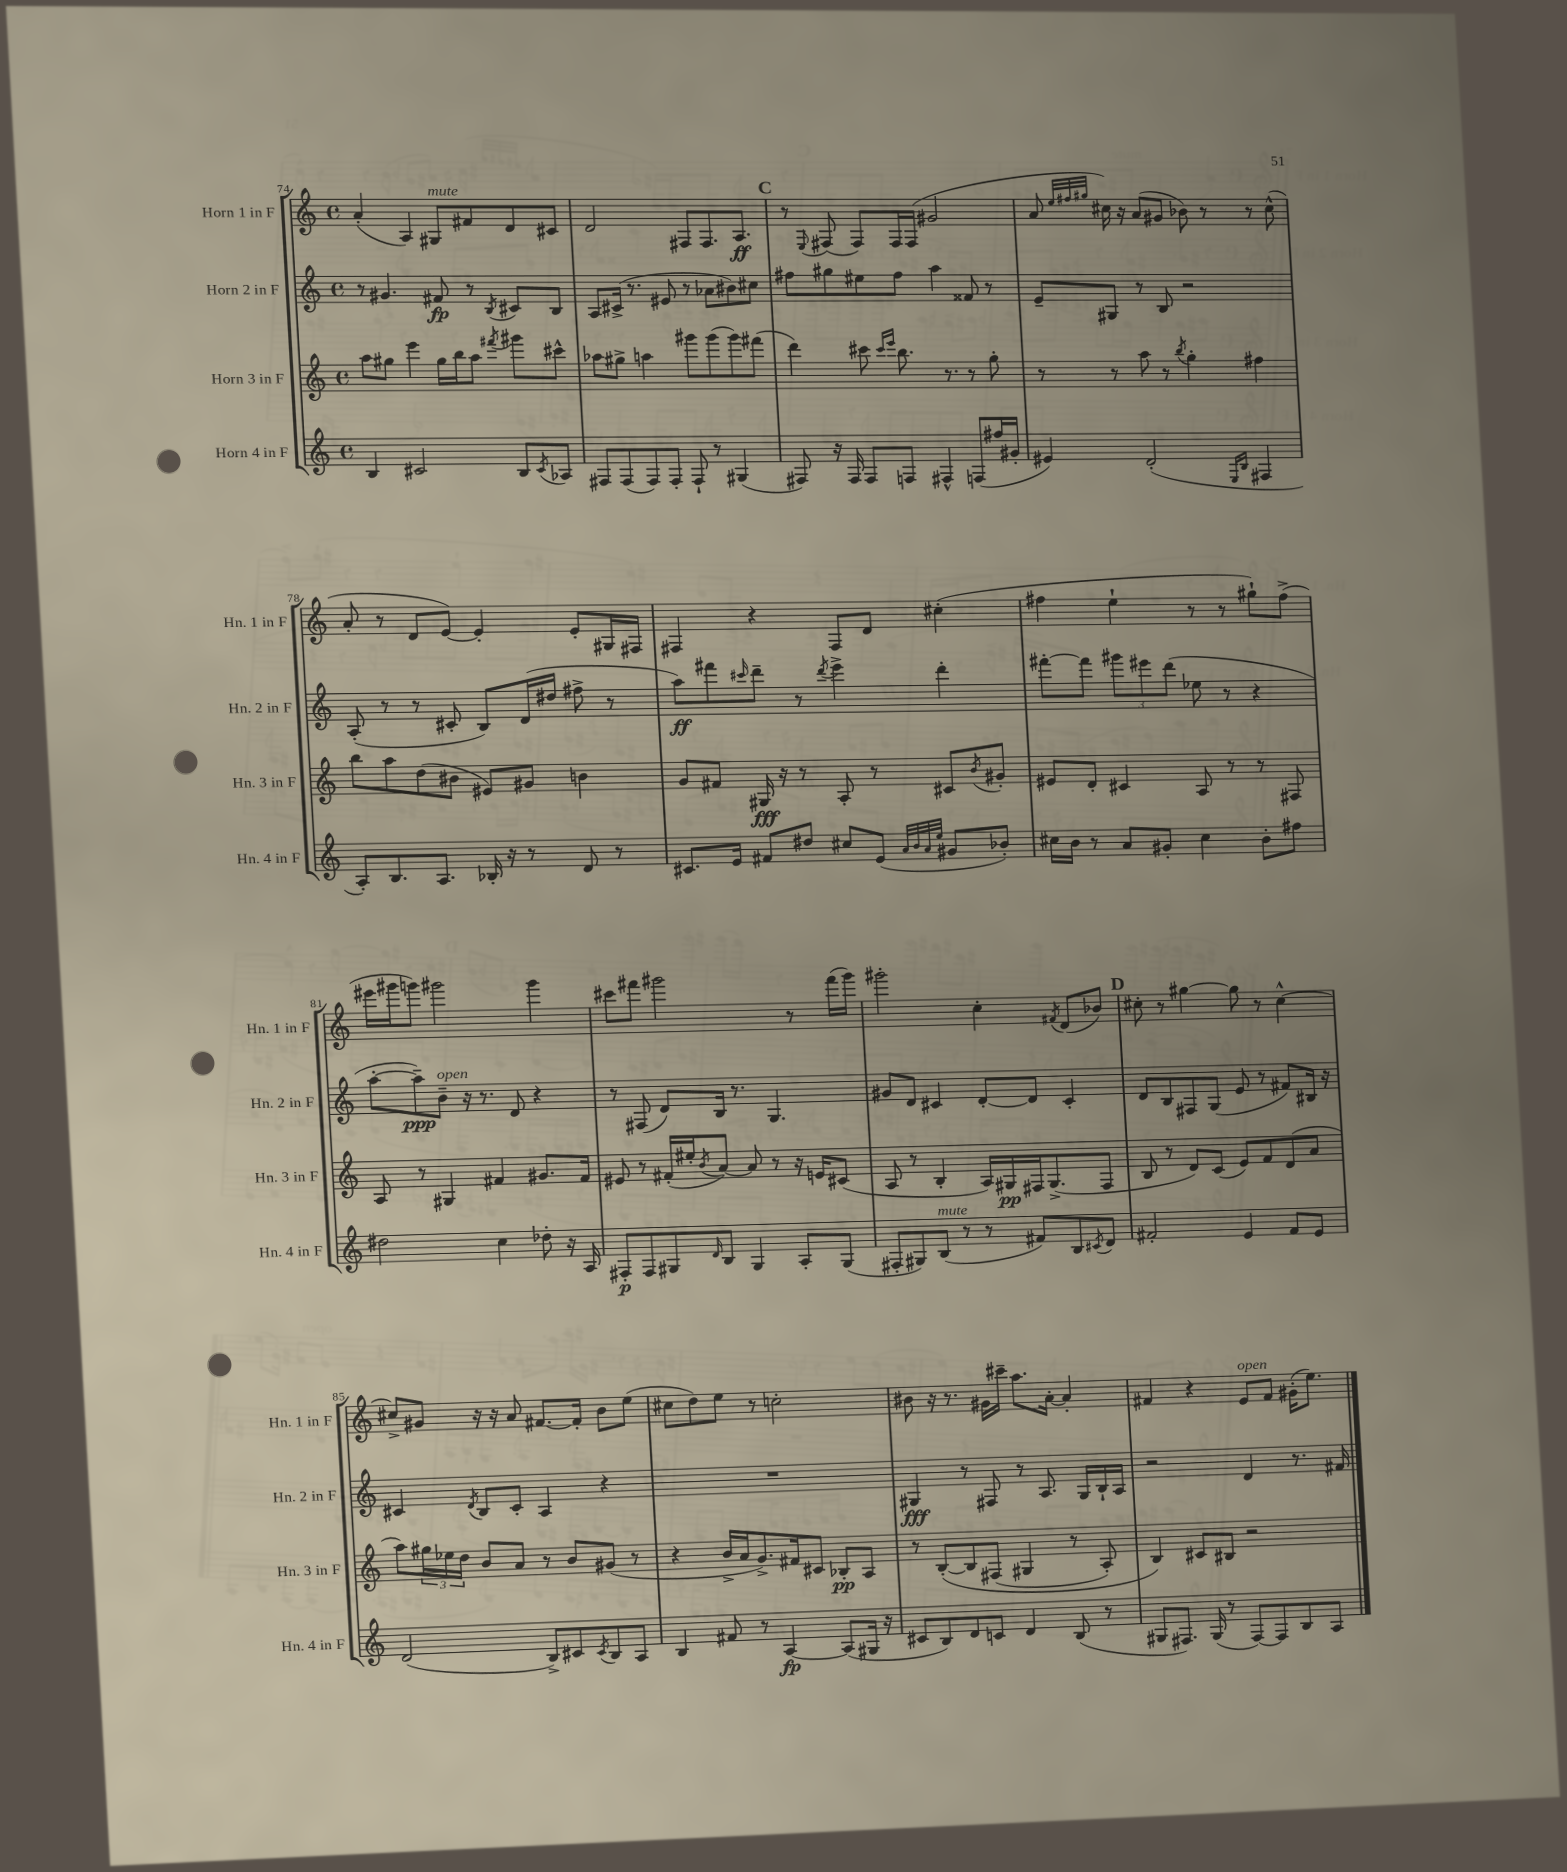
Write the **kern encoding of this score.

**kern	**kern	**kern	**kern
*staff4	*staff3	*staff2	*staff1
*clefG2	*clefG2	*clefG2	*clefG2
*k[]	*k[]	*k[]	*k[]
*M4/4	*M4/4	*M4/4	*M4/4
*met(c)	*met(c)	*met(c)	*met(c)
4B/	8aa\L	8r	(4a'/
.	8gg#\J	4.g#/	.
2c#/	4eee\	.	4A/)
.	16gg#\LL	8f#/	8G#/L
.	16bb\J	.	.
.	8aa\J	8r	8f#/
.	8qfff#/	8qB/	.
8B/L	8ggg#\L	8c#/L	8d/
8qc#/	.	.	.
8A-/J	8ccc#^^\J	8B/J	8c#/J
=	=	=	=
8F#/L	8aa-\L	8A/L	2d/
(8F#/	8gg#^\J	(16c#^/Jk	.
.	.	8.r	.
8F#/)	4aa\	.	.
8F#'/J	.	8e#/	.
8F#`/	8ggg#\L	8r	8F#/L
8r	(8ggg#\	8a-\L	8.F#/
(4G#/	8ggg#\)	8b#\)	.
.	.	.	8.A/J
.	(8fff#\J	8cc#\J	.
=	=	=	=
8F#/)	4ddd\)	8ff#\L	8r
.	.	.	8qqE/
16r	.	8gg#\	(8F#/
16F#/	.	.	.
8F#/L	8ccc#\	8ee#\	8F#/L)
.	16qqccc#/LL	.	.
.	16qqeee/JJ	.	.
8F/J	8.bb\	8ff#\J	16F#/L
.	.	.	(16F#/JJ
4F#^^/	.	4aa\	2g#/
.	8.r	.	.
(8F/L	8r	8f##/	.
16ff#/L	8gg'\	8r	.
16g#'/JJ	.	.	.
=	=	=	=
4e#/)	8r	8e~/L	8a/
.	.	.	32qqee/LLL
.	.	.	32qqff#/
.	.	.	32qqgg#/JJJ
.	8r	8G#/J	16cc#\)
.	.	.	16r
(2d'/	8aa\	8r	(8a/L
.	8r	8B/	8g#/J
.	8qbb/	.	.
.	4gg'\	2r	8b-\)
.	.	.	8r
16qqE/LL	.	.	.
16qqB/JJ	.	.	.
4F#/	4ff#\	.	8r
.	.	.	(8cc#^^\
=	=	=	=
8A'/L)	8bb\L	(8A'/	8a'/
8.B/	8aa\	8r	8r
.	(8dd\	8r	8d/L
8.A/J	.	.	.
.	8b#\J	8c#'/	[8e/J)
16B-'/	8e#/L)	8B/L)	4e'/]
16r	.	.	.
8r	8g#/J	(16d/L	.
.	.	16dd#/JJ	.
8d/	4b\	8ff#^\	8e'/L
8r	.	8r	16G#/L
.	.	.	16F#/JJ
=	=	=	=
8.c#/L	8g/L	8aa\L)	4F#/
.	8f#/J	8fff#\	.
16e/Jk	.	.	.
.	.	16qqccc#/	.
8f#/L	16G#/	8ddd~\J	4r
.	16r	.	.
8dd#/J	8r	8r	.
.	.	8qddd/	.
8cc#/L	8A'/	4eee^\	8F#/L
(8e/J	8r	.	8d/J
32qqa/LLL	.	.	.
32qqb/	.	.	.
32qqa/	.	.	.
32qqee/JJJ	.	.	.
8g#/L	8c#/L	4ddd'\	(4cc#'\
.	8qb/	.	.
8b-'/J)	8g#'/J	.	.
=	=	=	=
16cc#\LL	8e#/L	[8fff#'\L	4ff#\
16b\JJ	.	.	.
8r	8d'/J	8fff#\]J	.
8a/L	4c#/	12ggg#\L	4ee`\
.	.	12eee#\	.
8g#'/J	.	.	.
.	.	(12ddd\J	.
4cc#\	8A/	8ee-\	8r
.	8r	8r	8r
8b'\L	8r	4r	8gg#`\L)
8ff#\J	8F#/	.	(8ff#^\J
=	=	=	=
2dd#\	8A/	[8aa'\L	16eee#\LL
.	.	.	16ggg#\J
.	8r	8aa~\])	8ggg\J)
.	4G#/	8b~\J	2ggg#\
.	.	16r	.
.	.	8.r	.
4cc\	4f#/	.	.
.	.	8d/	.
8dd-'\	8.g#/L	4r	4ggg#\
16r	.	.	.
16A/	16f#/Jk	.	.
=	=	=	=
8F#'/L	8e#/	8r	8ccc#\L
8F#/	8r	(8F#/	8fff#\J
8G#/	(16f#'/LL	8d/L)	2ggg#\
.	16ee#'/J	.	.
16qqd/	8qb/	.	.
8B/J	[8a/J)	16B/Jk	.
.	.	8.r	.
4G#/	8a/]	.	.
.	8r	4.G/	.
8A'/L	16r	.	8r
.	16e/LK	.	.
(8G#/J	(8c#/J	.	(16fff#\LL
.	.	.	16ggg#\JJ)
=	=	=	=
8F#'/L	8A/	8g#/L	2ggg#'\
8G#/)	8r	8d/J	.
(8B/J	4B'/	4c#/	.
8r	.	.	.
8r	16A/LL)	[8d'/L	4cc'\
.	16G#/	.	.
8f#/L)	16F#/J	8d/]J	.
.	(8.G#^/	.	.
.	.	.	8qf#/
8B/	.	4c#'/	(8d/L
8qc#/	.	.	.
8d/J	8F#/J	.	8b-/J)
=	=	=	=
2f#'/	8B/	8d/L	8cc#'\
.	8r	8B/	8r
.	8d/L)	8F#/	[4gg#\
.	(8c/J	(8G/J	.
4e/	8e/L)	8e/	8gg#\]
.	8f/	8r	8r
8f#/L	(8d/	8f#/L)	[4cc#^^\
8e/J	8a/J	16B#/Jk	.
.	.	16r	.
=	=	=	=
(2d/	8aa\L)	4c#/	8cc#^/]L
.	24gg#\L	.	8g#/J
.	24ee-\	.	.
.	24dd\JJ	.	.
.	.	8qd/	.
.	8b/L	8B/L	16r
.	.	.	16r
.	8a/J	8c#'/J	8a/
8B^/L)	8r	4A/	[8.f#/L
8c#/	8b/L	.	.
.	.	.	16f#'/]Jk
8qc#/	.	.	.
8B/	(8g#/J	4r	8b\L
8A/J	8r	.	(8ee\J
=	=	=	=
4B/	4r	1r	8cc#\L
.	.	.	8dd\)
8f#/	16b^/LL	.	8ee\J
.	16a/J	.	.
8r	8.g^/)	.	8r
[4A/	.	.	2cc'\
.	16f#/k	.	.
.	8c#/J	.	.
(8A/]L	8B-'/L	.	.
16G#/Jk	8A/J	.	.
16r	.	.	.
=	=	=	=
8c#/L	8r	4G#/	8b#\
8B/)	&([8B'/L	.	16r
.	.	.	8.r
8d/	8B/]	8r	.
8c/J	(8F#/J	8F#/	16g#\LL
.	.	.	16ccc#~\JJ
4d/	4G#/	8r	8.aa\L
.	.	8.A/	.
.	.	.	[16a'\Jk
(8B/	8r	.	4a'/]
.	.	16G#/LL	.
8r	8A'/)	16B`/	.
.	.	16A/JJ	.
=	=	=	=
8G#/L	4B/&)	2r	4f#/
8.F#/J)	.	.	.
.	8c#/L	.	4r
(16G#/	.	.	.
8r	8B#/J	.	.
[8F#/L)	2r	4d/	8e/L
8F#/]	.	.	8f#/J
8B/	.	8.r	(16g#'\LK
.	.	.	8.ee\J)
8A/J	.	.	.
.	.	16f#/	.
==	==	==	==
*-	*-	*-	*-
